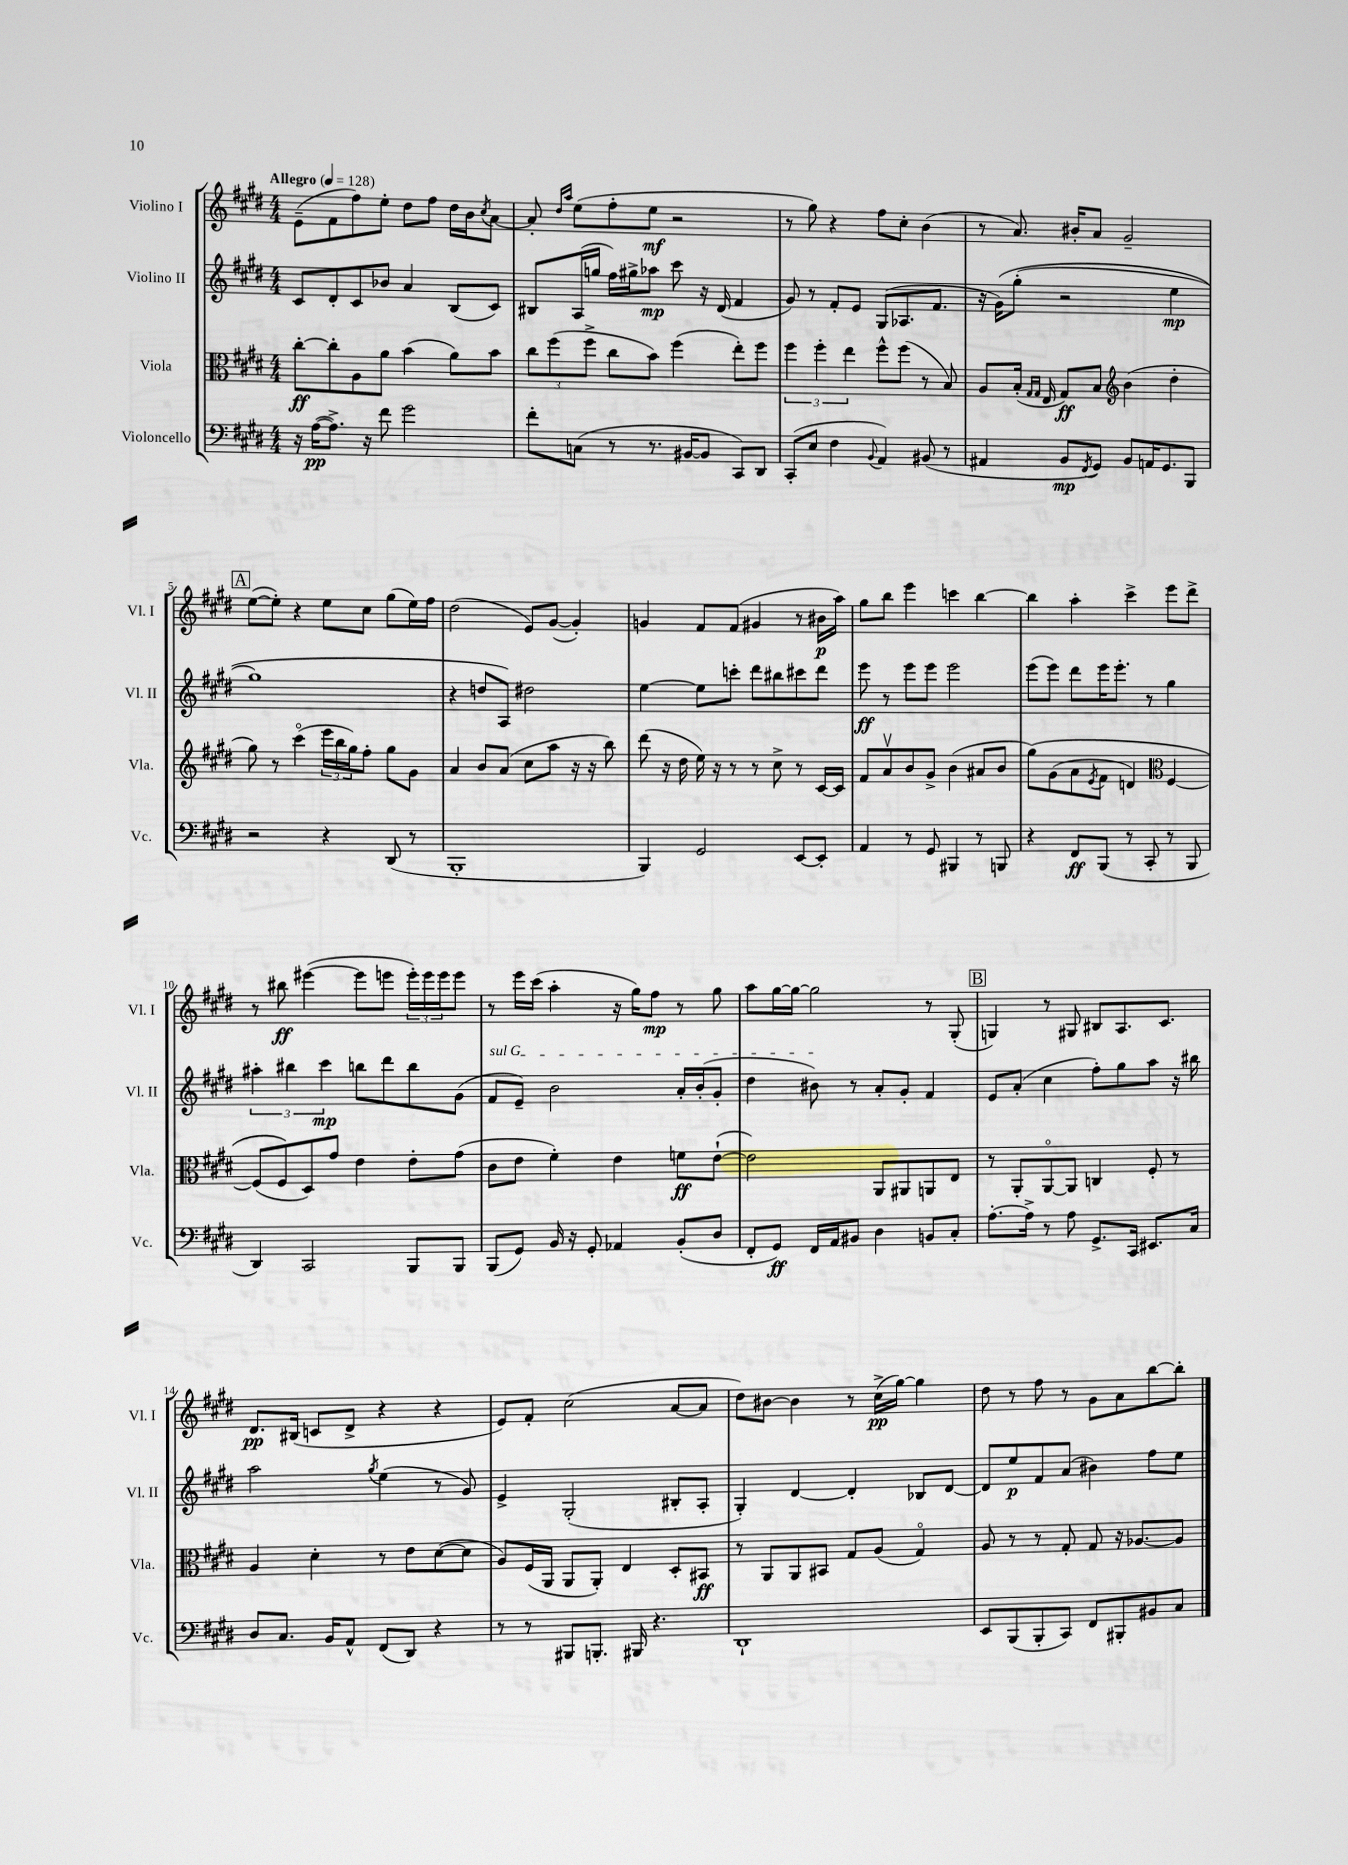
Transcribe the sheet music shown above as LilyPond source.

<<
\new StaffGroup <<
\new Staff = "s0" \with { instrumentName = "Violino I" shortInstrumentName = "Vl. I" } {
    \clef treble \key e \major \numericTimeSignature \time 4/4 \tempo "Allegro" 4 = 128
    e'8--( fis'8 fis''8) e''8-. dis''8 fis''8 dis''16 b'16 \acciaccatura { cis''8 } a'8~ |
    a'8-. \grace { dis''16 a''16 } e''8( fis''8-. e''8\mf r2 |
    r8 gis''8) r4 fis''8 cis''8-. b'4( |
    r8 a'8.) bis'16-. a'8 gis'2-- |
    \mark \markup { \box "A" } e''8~( e''8-.) r4 e''8 cis''8 gis''8( e''16) fis''16 |
    dis''2( e'8) gis'8~( gis'4-.) |
    g'4 fis'8 fis'8( gis'4 r8 bis'16\p a''16) |
    gis''8 b''8 e'''4 c'''4 b''4~ |
    b''4 a''4-. cis'''4-> e'''8 dis'''8-> |
    r8 bis''8\ff eis'''4~( eis'''8 e'''8 \tuplet 3/2 { e'''16-.) e'''16 e'''16 } e'''8 |
    r8 e'''16 cis'''16( a''4-. r16 gis''16) fis''8\mp r8 gis''8 |
    a''8 gis''16~ gis''16~ gis''2 r8 gis8-.( |
    \mark \markup { \box "B" } g4) r8 gis8 bis8 a8. cis'8. |
    dis'8.\pp bis16( c'8 dis'8-> r4 r4 |
    e'8) fis'8-. cis''2( a'8~ a'8 |
    dis''8) bis'8~ bis'4 r8 cis''16->\pp( gis''16~) gis''4 |
    dis''8 r8 fis''8 r8 gis'8 a'8 b''8~ b''8-. \bar "|." |
}
\new Staff = "s1" \with { instrumentName = "Violino II" shortInstrumentName = "Vl. II" } {
    \clef treble \key e \major \numericTimeSignature \time 4/4
    cis'8 dis'8-. cis'8 bes'8 a'4 b8( cis'8) |
    bis8 a16( g''16 fis''16) gis''16-> aes''8\mp cis'''8 r16 dis'16( fis'4 |
    gis'8) r8 fis'8-. e'8 gis8( aes8. fis'8. |
    r16 gis'16)\( gis''8-.( r2 e''4\mp |
    \mark \markup { \box "A" } gis''1) |
    r4 d''8 a8\) dis''2 |
    e''4~ e''8 c'''8-. dis'''8 bis''8 cis'''8 dis'''8 |
    e'''8\ff r8 e'''8 e'''8 e'''2 |
    e'''8( e'''8) dis'''8 e'''16 e'''8.-. r8 gis''4 |
    \tuplet 3/2 { ais''4-. bis''4 cis'''4\mp } b''8 dis'''8 b''8 gis'8( |
    \once \override TextSpanner.bound-details.left.text = \markup { \italic "sul G" } fis'8\startTextSpan e'8--) b'2 a'16-. b'16-.( gis'8-. |
    dis''4 bis'8\stopTextSpan) r8 a'8-. gis'8-. fis'4 |
    \mark \markup { \box "B" } e'8 a'8-.( cis''4 fis''8-.) gis''8 a''8 r16 bis''16 |
    a''2 \acciaccatura { gis''8 } e''4( r8 gis'8) |
    e'4-> gis2-.( bis8-. a8-. |
    gis4-.) dis'4~ dis'4-. bes8 dis'8~ |
    dis'8 e''8\p fis'8 a'8( bis'4) fis''8 e''8 \bar "|." |
}
\new Staff = "s2" \with { instrumentName = "Viola" shortInstrumentName = "Vla." } {
    \clef alto \key e \major \numericTimeSignature \time 4/4
    cis''8~-.\ff cis''8-. a8 a'8 b'4( a'8) b'8 |
    \tuplet 3/2 { cis''8 fis''8( fis''8-> } cis''8 b'8) fis''4( e''8-.) fis''8 |
    \tuplet 3/2 { fis''4 fis''4-. e''4 } fis''8-^ fis''8( r8 b8) |
    a8 b16-.( \grace { gis16 gis16 } e16 gis8\ff) b8 \clef treble b'4( dis''4-. |
    \mark \markup { \box "A" } gis''8) r8 cis'''4\flageolet( \tuplet 3/2 { e'''16 b''16 gis''16) } fis''8-. gis''8 gis'8 |
    a'4 b'8 a'8( cis''8 a''8 r16 r16 b''8) |
    dis'''8( r16 dis''16 e''16) r16 r8 r8 cis''8-> r8 cis'16~ cis'16 |
    fis'8 a'8\upbow b'8 gis'8-> b'4( ais'8 b'8 |
    gis''8)\( gis'8( a'8 \acciaccatura { e'8 } fis'8 d'4) \clef alto fis4~ |
    fis8( fis8\) dis8) gis'8 e'4 e'8-. gis'8( |
    cis'8 e'8 fis'4-.) e'4 f'8\ff e'8~-!( |
    e'2) a,8 ais,8 a,8 e8 |
    \mark \markup { \box "B" } r8 a,8-. a,8~\flageolet a,8 c4 fis8-. r8 |
    a4 dis'4-. r8 e'8 dis'8~( dis'8 |
    a8) fis16( a,16 a,8 a,8-.) e4 dis8-. bis,8\ff |
    r8 a,8 a,8 bis,8 gis8 a8( gis4\flageolet) |
    a8 r8 r8 gis8-. gis8 r16 aes8.~ aes8 \bar "|." |
}
\new Staff = "s3" \with { instrumentName = "Violoncello" shortInstrumentName = "Vc." } {
    \clef bass \key e \major \numericTimeSignature \time 4/4
    r16 a16~\pp( a8.->) r16 fis'8 gis'2 |
    fis'8-. c8( r8 r8. bis,16~ bis,8 cis,8) dis,8 |
    cis,8-.( e8 fis4 \appoggiatura { b,8 } a,4) bis,8( r8 |
    ais,4 b,8\mp \acciaccatura { fis,8 } gis,8) b,8 a,16 gis,8. b,,8 |
    \mark \markup { \box "A" } r2 r4 dis,8( r8 |
    b,,1-. |
    b,,4) gis,2 e,8~ e,8-. |
    a,4 r8 gis,8 bis,,4 r8 b,,8 |
    r4 fis,8\ff b,,8( r8 cis,8-. r8 b,,8 |
    dis,4) cis,2 b,,8 b,,8 |
    b,,8( gis,8) b,16 r16 gis,8-. aes,4 b,8-.( dis8 |
    fis,8-. gis,8\ff) fis,16 a,16 bis,8 dis4 b,8 cis8-. |
    \mark \markup { \box "B" } a8.~-. a16-> r8 a8 gis,8.-> cis,16 eis,8. cis16 |
    dis8 cis8. b,16 a,8-^ fis,8( dis,8) r4 |
    r8 r8 bis,,8 b,,8.-. bis,,16 r4. |
    dis,1-! |
    e,8 b,,8( b,,8-. cis,8) fis,8 bis,,8-. bis,8 cis8 \bar "|." |
}
>>
>>
